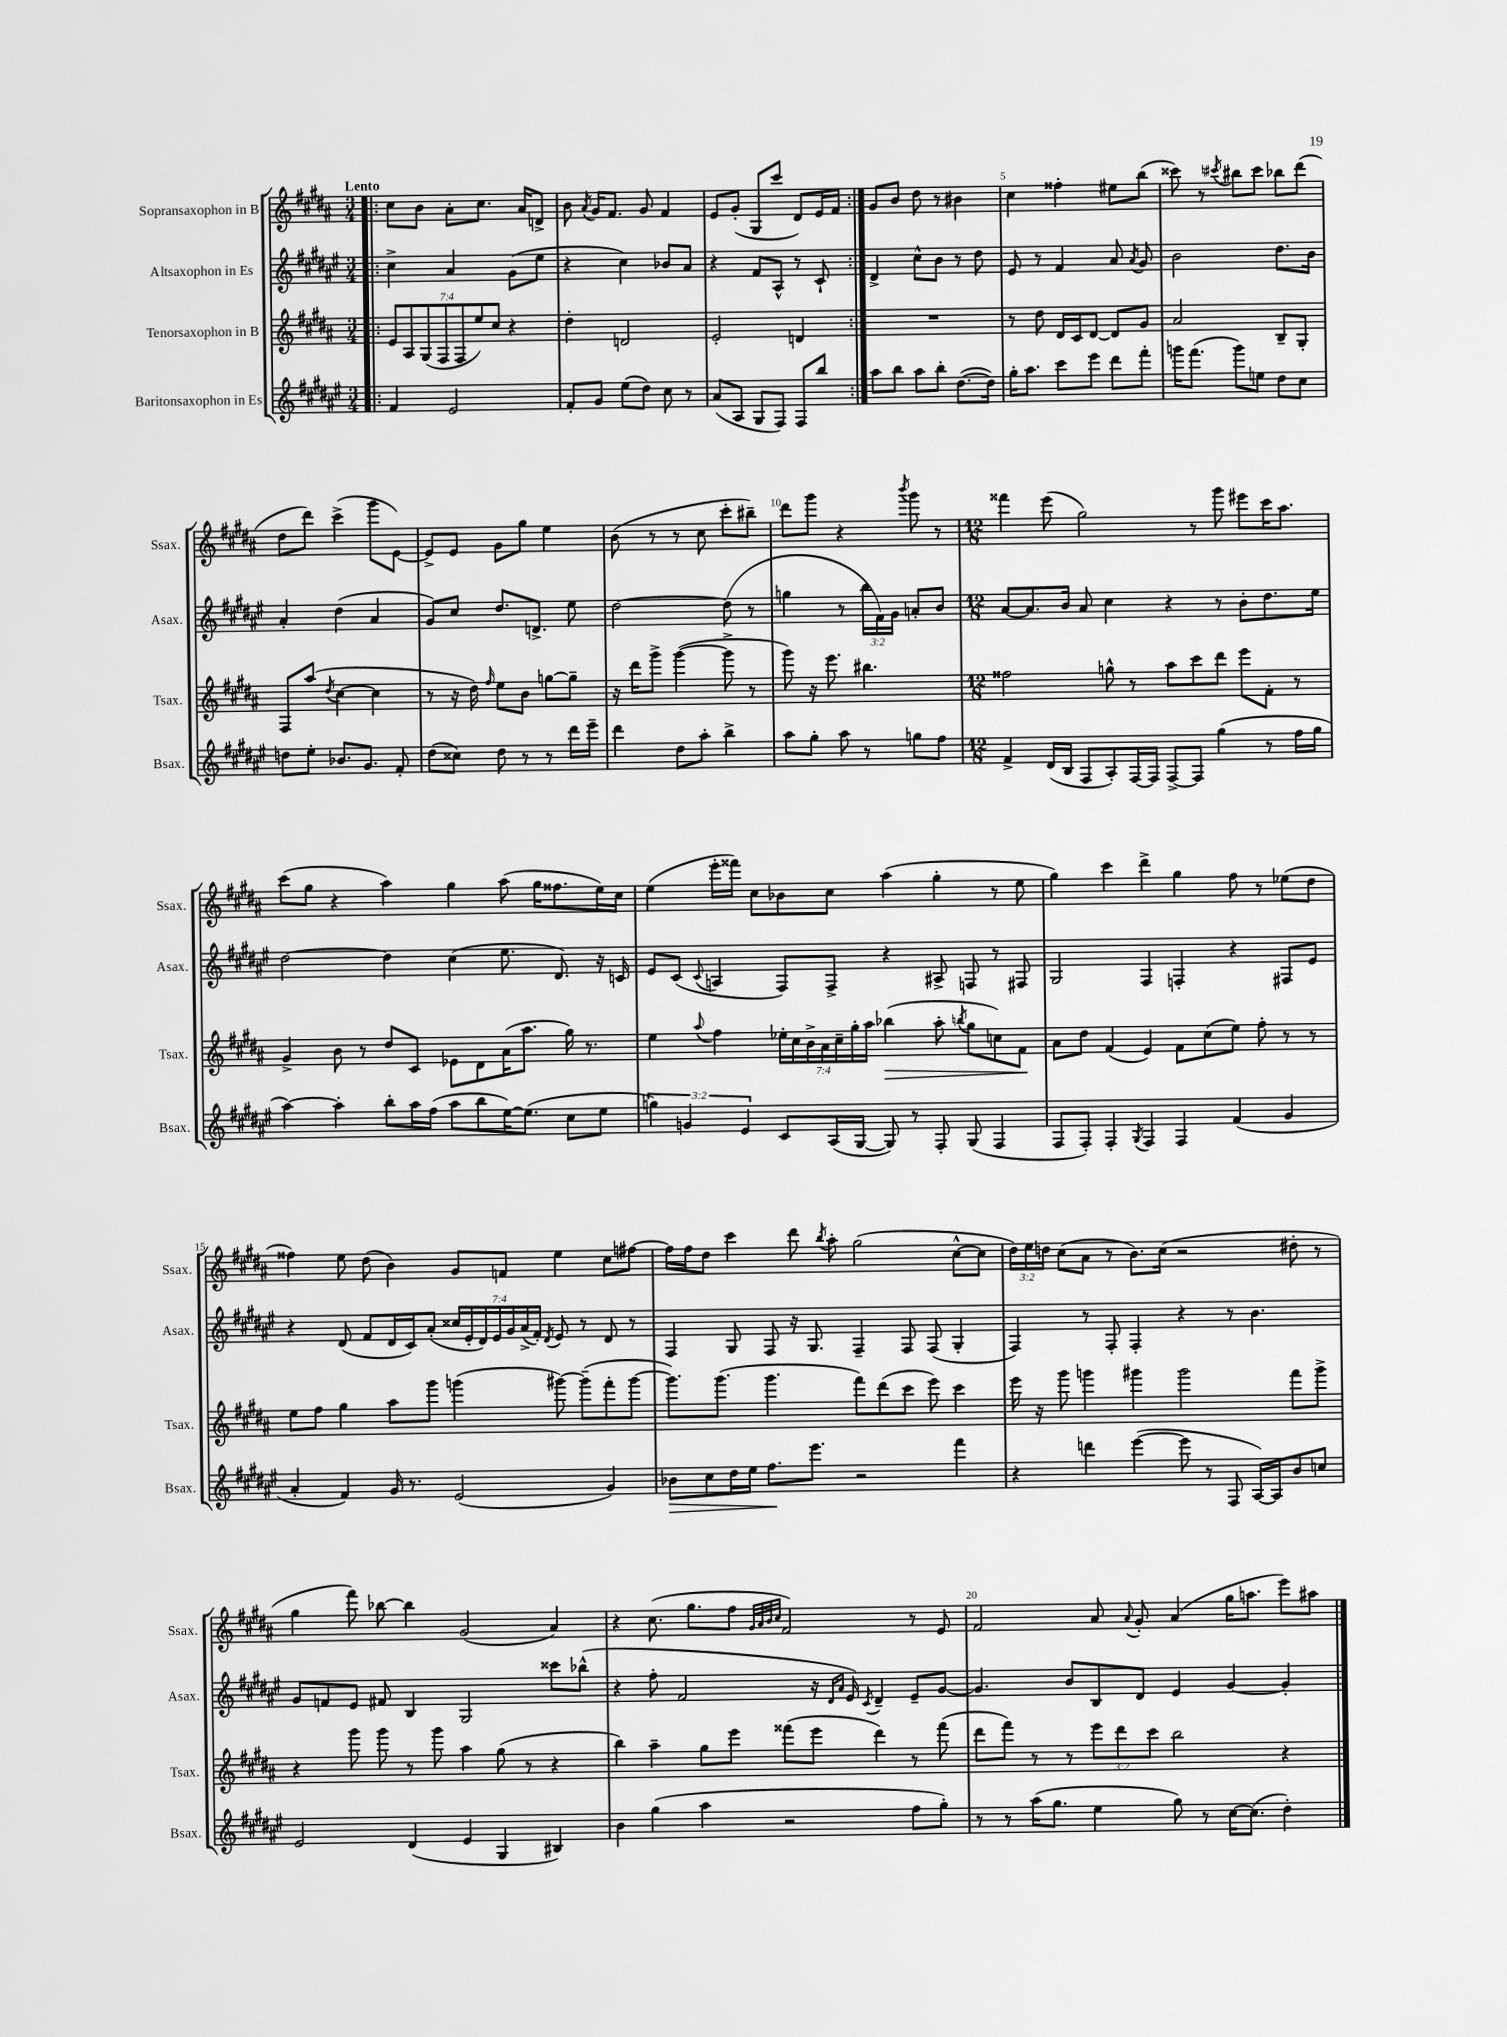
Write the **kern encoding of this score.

**kern	**kern	**kern	**kern
*staff4	*staff3	*staff2	*staff1
*clefG2	*clefG2	*clefG2	*clefG2
*k[f#c#g#d#a#e#]	*k[f#c#g#d#a#]	*k[f#c#g#d#a#e#]	*k[f#c#g#d#a#]
*M3/4	*M3/4	*M3/4	*M3/4
=!|:	=!|:	=!|:	=!|:
4f#	14e	4cc#^	8cc#
.	14A#	.	.
.	.	.	8b
.	(14G#	.	.
.	14F#	.	.
2e#	.	4a#	8a#'
.	14F#	.	.
.	14ee)	.	.
.	.	.	8.cc#
.	14cc#	.	.
.	4r	(8g#	.
.	.	.	16a#
.	.	8ee#	8d^
=	=	=	=
8f#'	4dd#'	4r	8b
.	.	.	8qa#
8g#	.	.	16g#
.	.	.	8.f#
(8ee#	2d	4cc#)	.
8dd#)	.	.	8g#
8cc#	.	8b-	4f#
8r	.	8a#	.
=	=	=	=
(8a#	2e'	4r	8e
8A#	.	.	(8g#'
8G#	.	8f#	8G#
8F#)	.	8A#^^	8ccc#
8F#	4d	8r	8d#)
8bb	.	8c#`	16e
.	.	.	16f#
=:|!	=:|!	=:|!	=:|!
8aa#	2.r	4d#^	8g#
8bb	.	.	8b
8aa#	.	8cc#^^	8dd#
8bb'	.	8b	8r
([8.dd#	.	8r	4b#
.	.	8dd#	.
16dd#])	.	.	.
=	=	=	=
16gg#'	8r	8e#	4cc#
8.aa#	.	.	.
.	8dd#	8r	.
8ccc#	16d#	4f#	4ff##'
.	16c#	.	.
8eee#	[8d#	.	.
8ddd#	8d#]	8a#	8ee#
.	.	8qa#	.
8fff#'	8g#	8g#	(8bb
=	=	=	=
16ggg	2a#	2b	8ccc##)
(8.fff#	.	.	.
.	.	.	8r
.	.	.	8qccc#
8ggg)	.	.	8bb#
8ee	.	.	8ccc#
8dd#	8B~	8.dd#	8bb-
8cc#	8G#'	.	(8ddd#
.	.	16b	.
=	=	=	=
8dd	8F#	4a#'	8dd#
8ee#'	(8aa#	.	8ddd#)
.	8qdd#	.	.
8.b-	[4cc#	(4dd#	(4ccc#^
8.g#	.	.	.
.	4cc#]	4a#	8ggg#
8f#'	.	.	[8e)
=	=	=	=
(8dd#	8r	8g#)	8e^]
8cc##)	16r	8cc#	8e
.	16dd#)	.	.
.	16qqff#	.	.
8dd#	8ee	8.dd#	8g#
8r	8b	.	8gg#
.	.	8.d^	.
8r	[8gg	.	4ee
16ddd#	8gg~]	8ee#	.
16eee#~	.	.	.
=	=	=	=
4ddd#	16r	[2dd#	(8b
.	16ddd#	.	.
.	8ggg#^	.	8r
8dd#	([4ggg#	.	8r
8aa#'	.	.	8cc#
4bb^	8ggg#^]	(8dd#]	8ccc#'
.	8r	8r	8bb#~)
=	=	=	=
8aa#	8ggg#)	4gg	8ddd#
8gg#'	16r	.	8ggg#
.	8.eee	.	.
8aa#	.	8r	4r
8r	4.bb#	24bb	.
.	.	24f#)	.
.	.	24g#	.
.	.	.	8qbbb
8gg	.	8a'	8ggg#
8ff#	.	8b	8r
=	=	=	=
*M12/8	*M12/8	*M12/8	*M12/8
4f#^	2ff##	[8a#	4fff##
.	.	8.a#]	.
(16d#	.	.	(8eee
16B	.	16b	.
8F#	.	8a#	2gg#)
8A#')	8gg^^	4cc#	.
[16F#	8r	.	.
16F#]	.	.	.
[8F#^	8aa#	4r	.
8F#]	8ccc#	.	8r
(4gg#	8ddd#	8r	8ggg#
.	8eee	8b'	8eee#
8r	8f#'	8.dd#	16ccc#
.	.	.	8.aa#
16ff#	8r	.	.
16gg#	.	16ee#	.
=	=	=	=
[4aa#)	4g#^	[2dd#	(8ccc#
.	.	.	8gg#
4aa#']	8b	.	4r
.	8r	.	.
8bb'	8dd#	4dd#]	4aa#)
16aa#	8c#	.	.
(16ff#	.	.	.
8aa#	8e-	(4cc#	4gg#
8bb	8d#	.	.
[16ee#)	(16a#	8.ee#	(8aa#
(8.ee#]	8.aa#	.	.
.	.	.	16gg#
.	.	8.d#)	8.ff##
8cc#	16gg#)	.	.
.	8.r	.	.
8ee#	.	16r	16ee)
.	.	16c	16cc#
=	=	=	=
6gg)	4ee	8e#	(4ee
.	.	(8c#	.
6g	.	.	.
.	8qqaa#	8qqc#	.
.	4ff#	4A	16eee'
.	.	.	16fff##)
6e#	.	.	.
.	.	.	8cc#
8c#	28ee-'	8F#)	8b-
.	28cc#	.	.
.	28b^	.	.
.	28a#	.	.
(16A#	.	8F#^	8cc#
.	28cc#~	.	.
.	28gg#'	.	.
[16G#	.	.	.
.	28aa#	.	.
8G#])	(4bb-	4r	(4aa#
8r	.	.	.
8F#'	8aa#'	8A#^	4gg#'
.	8qbb	.	.
(8G#	8gg#	8F	.
4F#	8cc)	8r	8r
.	8f#	8F#	8ee
=	=	=	=
8F#	8a#	2G#	4gg#)
8F#')	8dd#	.	.
4F#'	(4f#	.	4ccc#
8qG#	.	.	.
4F#	4e)	4F#	4ddd#^
4F#	8f#	4F'	4gg#
.	(8cc#	.	.
(4f#	8ee)	4r	8ff#
.	8ff#'	.	8r
4g#	8r	8F#	(8ee-
.	8r	8e#	8dd#
=	=	=	=
4a#'	8ee	4r	4ff##)
.	8ff#	.	.
4f#)	4gg#	(8d#	8ee
.	.	8f#	(8dd#
16g#	8aa#	16d#	4b)
8.r	.	16c#)	.
.	8ggg#	(8a#'	.
(2e#	(4ggg	28cc##	8g#
.	.	28e#'	.
.	.	28d#)	.
.	.	28e#	.
.	.	.	8f
.	.	28g#	.
.	.	(28a#^	.
.	.	28f#')	.
.	.	8qd#	.
.	[8ggg#)	8e#	4ee
.	(8ggg#~]	8r	.
4g#)	8fff#'	8d#	8cc#
.	[8ggg#	8r	[8ff#
=	=	=	=
8b-	8.ggg#])	4F#	16ff#]
.	.	.	16ff#
8cc#	.	.	8dd#
.	(8.ggg#	.	.
16dd#	.	8G#	4ccc#
16ee#	.	.	.
8.ff#	4.ggg#	8F#	.
.	.	16r	8ddd#
8.eee#	.	8.G#	.
.	.	.	8qbb
.	.	.	8aa#'
2r	8fff#)	4F#~	(2gg#
.	(8ddd#	.	.
.	8ccc#	8F#	.
.	8eee)	(8F#	.
4fff#	4ccc#	4G#'	[8cc#^^
.	.	.	8cc#]
=	=	=	=
4r	16eee	4F#)	24dd#)
.	.	.	24ee
.	16r	.	.
.	.	.	24dd
.	8ggg#	.	(8cc#
4ddd	4ggg	8r	8a#
.	.	8F#'	8r
([4eee#	4ggg#	4F#'	8.b)
.	.	.	(16cc#
8eee#]	2ggg#	4r	2r
8r	.	.	.
8F#	.	8r	.
[16A#)	.	4.b	.
16A#]	.	.	.
8b	8fff#	.	8dd#'
8cc	8ggg#^	.	8r
=	=	=	=
2e#	4r	8g#	4gg#
.	.	8f	.
.	8ggg#	8e#	8fff#)
.	8ggg#	8f#	[8bb-
(4d#	8r	4B	4bb-]
.	8ggg#	.	.
4e#	4aa#	2G#	(2g#
4G#	(8gg#	.	.
.	8r	.	.
4B#)	4r	8ccc##	4a#)
.	.	(8bb-^^	.
=	=	=	=
4b	4bb)	4r	4r
(4gg#	4aa#~	8ff#'	(8.cc#
.	.	2f#	.
.	.	.	8.gg#
4aa#	8gg#	.	.
.	8eee	.	8ff#
.	.	.	32qqg#
.	.	.	32qqa#
.	.	.	32qqb
.	.	.	32qqcc#
2r	(8fff##	.	2f#)
.	8eee	16r	.
.	.	16qqd#	.
.	.	16qqa#	.
.	.	16e#)	.
.	.	8qc#	.
.	4ddd#)	4d#~	.
8ff#	8r	8e#~	8r
8gg#')	(8fff##	[8g#	8e
=	=	=	=
8r	8ddd#	4.g#]	2f#
8r	8fff#)	.	.
(16aa#	8r	.	.
8.gg#	.	.	.
.	8r	8b	.
4ee#	12eee	8B	8a#
.	12ddd#	.	.
.	.	.	8qqa#
.	.	8d#	8g#'
.	12ccc#	.	.
8gg#)	2bb	4e#	(4a#
8r	.	.	.
[16cc#	.	[4g#	16gg#
(8.cc#]	.	.	8.aa
4dd#')	4r	4g#']	8eee)
.	.	.	8aa#
==	==	==	==
*-	*-	*-	*-
